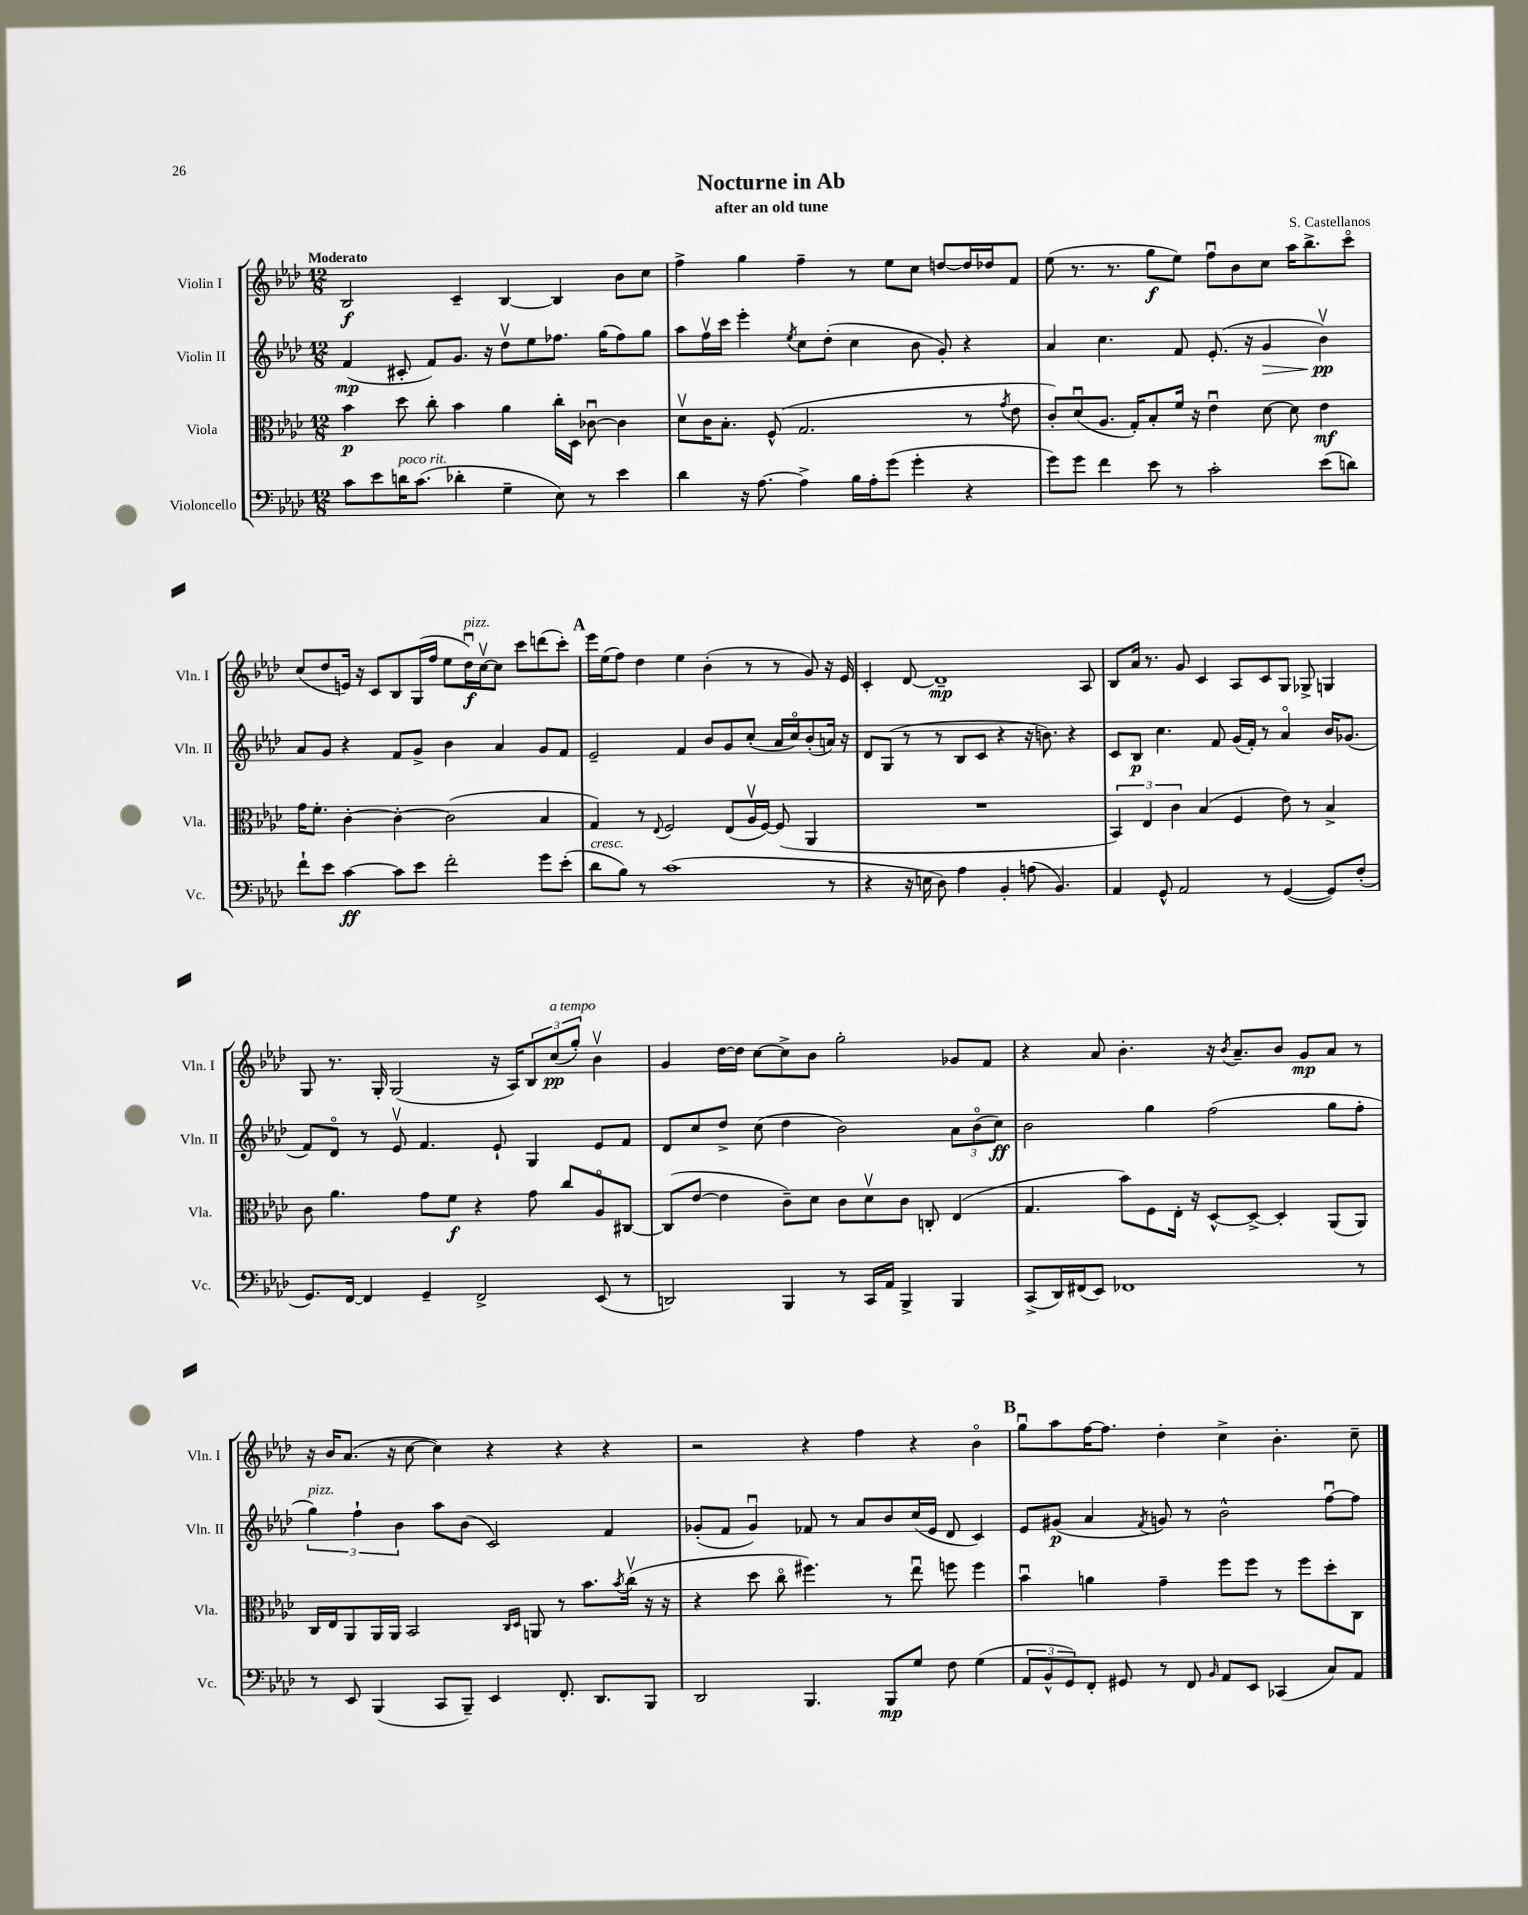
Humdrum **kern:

**kern	**kern	**kern	**kern
*staff4	*staff3	*staff2	*staff1
*clefF4	*clefC3	*clefG2	*clefG2
*k[b-e-a-d-]	*k[b-e-a-d-]	*k[b-e-a-d-]	*k[b-e-a-d-]
*M12/8	*M12/8	*M12/8	*M12/8
8c\L	4b-\	(4f/	2B-/
8e-\	.	.	.
16d\K	8dd-\	8c#'/	.
(8.c\J	.	.	.
.	8cc'\	8f/L)	.
4d-'\	4b-\	8.g/J	4c~/
.	.	16r	.
4G~\	4a-\	8dd-v\L	[4B-/
.	.	8ee-\	.
8E-\)	16cc'\LL	8.ff-\J	4B-/]
.	16D-\JJ	.	.
8r	[8c-u\	.	.
.	.	(16gg\LK	.
4e-\	4c-\]	8ff-\)	8b-\L
.	.	8gg\J	8cc\J
=	=	=	=
4d-\	8d-v\L	8aa-\L	4ff^\
.	16c\K	16ffv\L	.
.	8.B-'\J	16ccc\JJ	.
16r	.	4eee-'\	4gg\
[8.A-\	.	.	.
.	(8F^^/	.	.
.	.	8qee-/	.
4A-^\]	2.G/	8cc\L	4ff~\
.	.	(8dd-'\J	.
16B-\LL	.	4cc\	8r
16A-'\J	.	.	.
(8g\J	.	.	8ee-\L
4g'\	.	8b-\	8cc\J
.	.	8g'/)	[8dd/L
4r	8r	4r	16dd/]L
.	.	.	16dd-/J
.	8qg/	.	.
.	8e-\	.	8f/J
=	=	=	=
8g\L)	8c'/L)	4a-/	(8ee-\
8g\J	(8d-u/	.	8.r
4f\	8.A-/J	4.cc\	.
.	.	.	8.r
.	16G'/LK)	.	.
8e-\	8B-'/	.	8gg\L
8r	16f/Jk	8f/	8ee-\J)
.	16r	.	.
2c'\	4e-u\	(8.e-'/	8ffu\L
.	.	.	8b-\
.	.	16r	.
.	[8d-\	4g/	8cc\J
.	8d-\]	.	16aa-\LK
.	.	.	8.bb-^\
(8e-\L	4e-\	4b-v\)	.
8d\J)	.	.	8ccco\J
=	=	=	=
8f`\L	16g\LK	8a-/L	(8cc/L
.	8.f'\J	.	.
8e-\J	.	8g/J	8dd-/
[4c\	[4c'\	4r	16e/Jk)
.	.	.	16r
.	.	.	8c/L
8c\]L	4c'\_	8f/L	8B-/
8e-\J	.	8g^/J	(16G/L
.	.	.	16ff/JJ
2f'\	(2c\]	4b-\	8ee-\L
.	.	.	16dd-u\L)
.	.	.	[16ccv\J
.	.	4a-/	8cc\]J
.	.	.	8ccc\L
8g\L	4B-/	8g/L	(8ddd\
(8e-'\J	.	8f/J	8ccc'\J)
=	=	=	=
8d-\L	4G/)	2e-~/	16eee-\LL
.	.	.	(16ee-\J
8B-\J)	.	.	8ff\J)
8r	8r	.	4dd-\
.	8qqE-/	.	.
(1c	2F/	.	.
.	.	4f/	4ee-\
.	.	8b-/L	(4b-'\
.	(8E-/L	8g/	.
.	16A-v/L	(8cc'/J	8r
.	[16F/JJ)	.	.
.	(8F/]	16a-/LL	8r
.	.	16cco/J)	.
.	4AA-/	(8b-'/	8g/)
8r	.	16a/Jk)	16r
.	.	16r	16e-/
=	=	=	=
4r	1.r	8d-/L	4c'/
.	.	(8G/J	.
16r	.	8r	[8d-/
16E\	.	.	.
8D-\)	.	8r	1d-~]
4A-\	.	8B-/L	.
.	.	8c/J	.
4BB-'/	.	4r	.
(8A\	.	16r	.
.	.	8.b\)	.
4.BB-/)	.	.	.
.	.	4r	.
.	.	.	8A-/
=	=	=	=
4AA-/	6BB-/)	8c/L	8B-/L
.	.	8B-/J	16a-/Jk
.	6E-/	.	.
.	.	.	8.r
8GG^^/	.	4.cc\	.
.	6c\	.	.
2AA-/	.	.	8g/
.	(4B-/	.	4c/
.	.	8f/	.
.	4F/	(16g/LL	8A-/L
.	.	16f'/JJ)	.
8r	.	8r	8c/
([4GG/	8e-\)	4a-o/	8G/J
.	8r	.	8G-^/
8GG/]L)	4B-^/	16b-/LK	4G/
.	.	(8.g-/J	.
(8F'/J	.	.	.
=	=	=	=
8.GG/L)	8c\	8f/L)	8G/
.	4.a-\	8d-o/J	8.r
[16FF/Jk	.	.	.
4FF/]	.	8r	.
.	.	.	16G'/
.	.	8e-v/	(2G/
4GG~/	8g\L	4.f/	.
.	8f\J	.	.
2FF^/	4r	.	.
.	.	8e-`/	16r
.	.	.	16A-/LK)
.	8g\	4G/	12B-/
.	.	.	(12cc/
.	8cc/L	.	.
.	.	.	12gg'/J)
(8EE-/	8A-o/	8e-/L	4b-v\
8r	[8C#/J	8f/J	.
=	=	=	=
2DD/)	(8C#/]L	8d-/L	4g/
.	[8e-/J	8cc/	.
.	4e-\]	8dd-^/J	[16dd-\LL
.	.	.	16dd-\]JJ
.	.	(8cc\	[8cc\L
4BBB-/	8c~\L)	4dd-\	8cc^\]
.	8d-\J	.	8b-\J
8r	8c\L	2b-\)	2gg'\
16CC/LL	8d-v\	.	.
16AA-/JJ	.	.	.
4BBB-^/	8c\J	.	.
.	8C'/	.	.
4BBB-/	(4E-/	12a-\L	8g-/L
.	.	(12b-o\	.
.	.	.	8f/J
.	.	12cc\J)	.
=	=	=	=
(8CC^/L	4.G/	2b-\	4r
16DD-/L)	.	.	.
(16FF#/J	.	.	.
8EE-/J)	.	.	8a-/
1FF-	8b-\L)	.	4.b-'\
.	8F\	4gg\	.
.	16E-'\Jk	.	.
.	16r	.	.
.	[8D-^^/L	(2ff\	16r
.	.	.	8qb-/
.	.	.	8.a-~/L
.	8D-^/_J	.	.
.	4D-'/]	.	8b-/J
.	.	.	8g/L
.	(8AA-/L	8gg\L	8a-/J
8r	8AA-/J)	8ff'\J	8r
=	=	=	=
8r	16C/LL	6gg\)	16r
.	16E-/J	.	16b-/LK
8EE-/	8AA-/	.	(8.a-/J
.	.	6ff`\	.
(4BBB-/	16AA-/L	.	.
.	16AA-/JJ	.	16r
.	.	6b-\	.
.	2BB-/	.	[8cc\
8CC/L	.	8aa-\L	4cc\])
8BBB-~/J)	.	(8b-\J	.
4EE-/	.	2c/)	4r
.	16qqC/LL	.	.
.	16qqD-/JJ	.	.
.	8AA/	.	.
8.FF'/	8r	.	4r
.	8.b-\L	.	.
8.DD-/L	.	.	.
.	.	4f/	4r
.	8qb-/	.	.
.	(16ccv\Jk	.	.
8BBB-/J	16r	.	.
.	16r	.	.
=	=	=	=
2DD-/	4r	(8g-'/L	2r
.	.	8f/J	.
.	8dd-\	4g-u/)	.
.	8cco\	.	.
4.BBB-/	4.ff#\)	8f-/	4r
.	.	8r	.
.	.	8a-/L	4ff\
8BBB-/L	8r	8b-/	.
8G/J	8ee-u\	(16cc/L	4r
.	.	16e-/JJ	.
8F\	8ff\	8d-/	.
(4G\	4ff\	4c/)	4b-o\
=	=	=	=
12AA-/L	4b-u\	8e-/L	8ggu\L
12BB-^^/	.	.	.
.	.	(8g#/J	8aa-\
12GG/)	.	.	.
8FF'/J	4a\	4a-/	[16ff\K
.	.	.	8.ff\]J
8GG#/	.	.	.
.	.	8qf/	.
8r	4g~\	8g/)	4dd-'\
8FF/	.	8r	.
16qqBB-/	.	.	.
8AA-/L	8ff\L	2b-^^\	4cc^\
8EE-/J	8ff\J	.	.
(4CC-/	8r	.	4.b-'\
.	8ff\L	.	.
8C/L)	8dd-'\	[8ffu\L	.
8AA-/J	8C\J	8ff\]J	8cc~\
==	==	==	==
*-	*-	*-	*-
